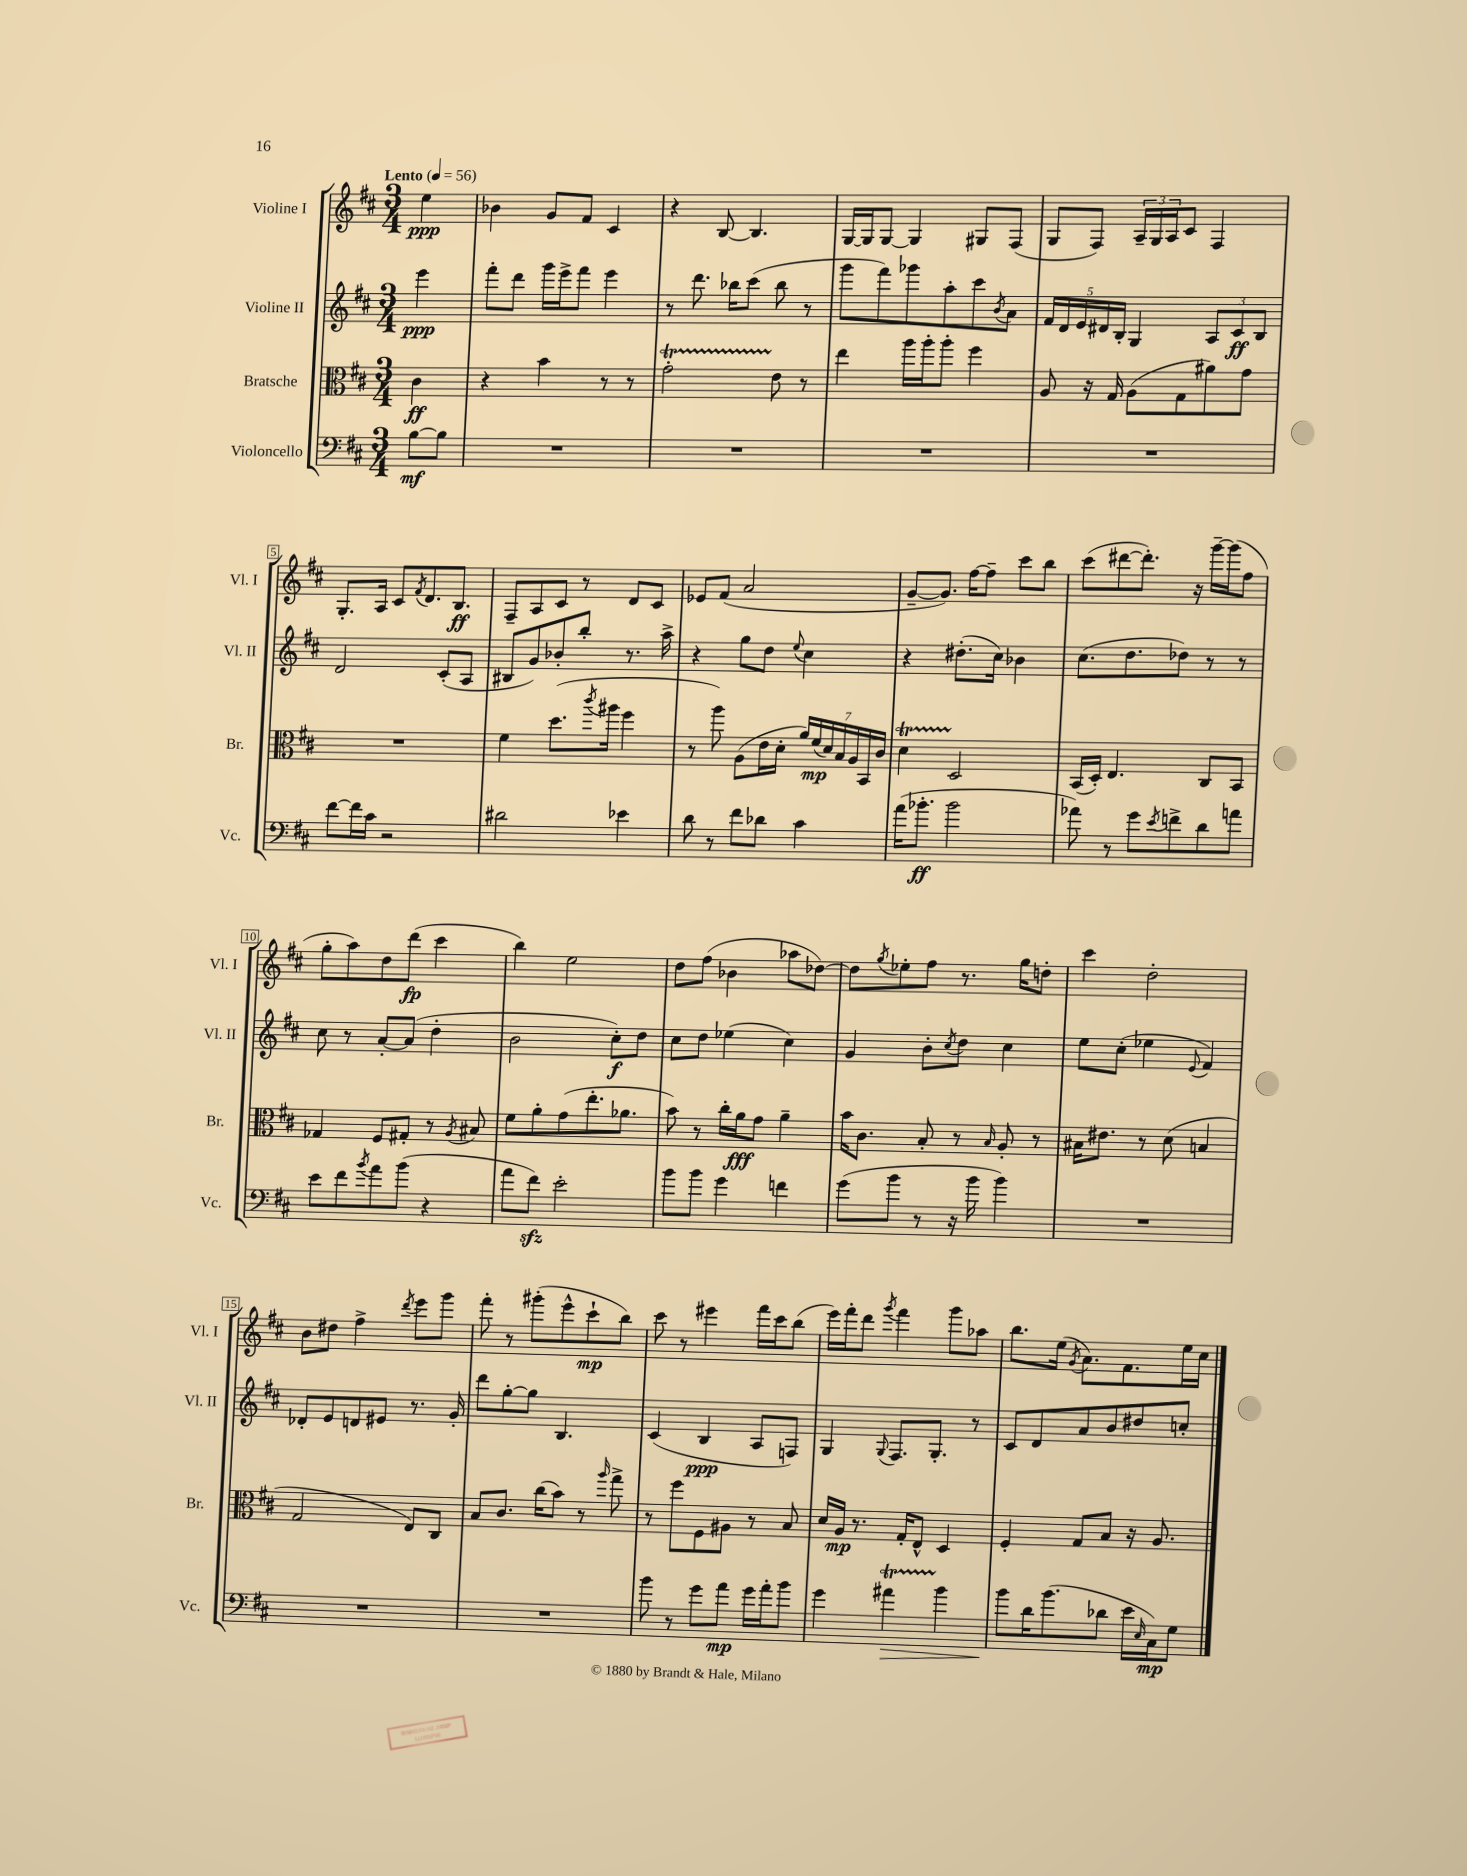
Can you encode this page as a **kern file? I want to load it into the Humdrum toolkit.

**kern	**dynam	**kern	**dynam	**kern	**dynam	**kern	**dynam
*part4	*part4	*part3	*part3	*part2	*part2	*part1	*part1
*staff4	*staff4	*staff3	*staff3	*staff2	*staff2	*staff1	*staff1
*I"Violoncello	*	*I"Bratsche	*	*I"Violine II	*	*I"Violine I	*
*I'Vc.	*	*I'Br.	*	*I'Vl. II	*	*I'Vl. I	*
*clefF4	*	*clefC3	*	*clefG2	*	*clefG2	*
*k[f#c#]	*	*k[f#c#]	*	*k[f#c#]	*	*k[f#c#]	*
*M3/4	*	*M3/4	*	*M3/4	*	*M3/4	*
*MM56	*	*MM56	*	*MM56	*	*MM56	*
=	=	=	=	=	=	=	=
!	!	!	!	!	!	!LO:TX:a:B:t=Lento	!
[8B\L	mf	4c#\	ff	4eee\	ppp	4ee\	ppp
8B\J]	.	.	.	.	.	.	.
=1	=1	=1	=1	=1	=1	=1	=1
2.r	.	4r	.	8fff#'\L	.	4b-X\	.
.	.	.	.	8ddd\J	.	.	.
.	.	4b\	.	16ggg\LL	.	8g/L	.
.	.	.	.	16eee^\J	.	.	.
.	.	.	.	8fff#\J	.	8f#/J	.
.	.	8r	.	4eee\	.	4c#/	.
.	.	8r	.	.	.	.	.
=2	=2	=2	=2	=2	=2	=2	=2
2.r	.	2gT'\	.	8r	.	4r	.
.	.	.	.	8.ddd\	.	.	.
.	.	.	.	.	.	[8B/	.
.	.	.	.	16bb-X\KL	.	.	.
.	.	.	.	(8ccc#\J	.	4.B/]	.
.	.	8e\	.	8bb-\	.	.	.
.	.	8r	.	8r	.	.	.
=3	=3	=3	=3	=3	=3	=3	=3
2.r	.	4ee\	.	8ggg\L	.	[16G/LL	.
.	.	.	.	.	.	16G/J]	.
.	.	.	.	8fff#\)	.	[8G/J	.
.	.	16aa\LL	.	8ggg-X\	.	4G/]	.
.	.	16aa'\J	.	.	.	.	.
.	.	8aa'\J	.	8aa'\	.	.	.
.	.	4ff#\	.	8ccc#\	.	8G#X/L	.
.	.	.	.	8qb/	.	.	.
.	.	.	.	8a\J	.	(8F#/J	.
=4	=4	=4	=4	=4	=4	=4	=4
2.r	.	8A/	.	20f#/LL	.	8G/L	.
.	.	.	.	20d/	.	.	.
.	.	.	.	20e/	.	.	.
.	.	16r	.	.	.	8F#/J)	.
.	.	.	.	20d#X/	.	.	.
.	.	16G/	.	.	.	.	.
.	.	.	.	20B'/JJ	.	.	.
.	.	(8A\L	.	4G/	.	24A~/LL	.
.	.	.	.	.	.	24G/	.
.	.	.	.	.	.	24A/J	.
.	.	8G\	.	.	.	8c#/J	.
.	.	8a#X\)	.	12A/L	.	4F#/	.
.	.	.	.	12c#/	ff	.	.
.	.	8g\J	.	.	.	.	.
.	.	.	.	12B/J	.	.	.
!!LO:LB:g=z
=5	=5	=5	=5	=5	=5	=5	=5
[8f#\L	.	2.r	.	2d/	.	8.G'/L	.
16f#\L]	.	.	.	.	.	.	.
16c#\JJ	.	.	.	.	.	16A/Jk	.
2r	.	.	.	.	.	8c#/L	.
.	.	.	.	.	.	8qf#/	.
.	.	.	.	.	.	8.d/	.
.	.	.	.	(8c#'/L	.	.	.
.	.	.	.	.	.	8.B/J	ff
.	.	.	.	8A/J	.	.	.
=6	=6	=6	=6	=6	=6	=6	=6
2d#X\	.	4f#\	.	8B#X/L	.	8F#~/L	.
.	.	.	.	8g/)	.	8A/	.
.	.	(8.dd\L	.	8b-X'/	.	8c#/J	.
.	.	.	.	8bb'/J	.	8r	.
.	.	8qccc#/	.	.	.	.	.
.	.	16aa#X\Jk	.	.	.	.	.
4e-X\	.	4ff#\	.	8.r	.	8d/L	.
.	.	.	.	.	.	8c#/J	.
.	.	.	.	16aa^\	.	.	.
=7	=7	=7	=7	=7	=7	=7	=7
8d\	.	8r	.	4r	.	8e-X/L	.
8r	.	8aa\)	.	.	.	(8f#/J	.
8f#\L	.	(8A\L	.	8gg\L	.	2a/	.
8d-X\J	.	16e\L	.	8dd\J	.	.	.
.	.	16d'\JJ	.	.	.	.	.
.	.	.	.	8qqee/	.	.	.
4c#\	.	28a/LL)	.	4cc#\	.	.	.
.	.	(28f#/	mp	.	.	.	.
.	.	28d/)	.	.	.	.	.
.	.	28B/	.	.	.	.	.
.	.	28A/	.	.	.	.	.
.	.	28BB/	.	.	.	.	.
.	.	28c#/JJ	.	.	.	.	.
=8	=8	=8	=8	=8	=8	=8	=8
(16a\KL	.	4dT\	.	4r	.	[8g~/L	.
8.b-X'\J	ff	.	.	.	.	.	.
.	.	.	.	.	.	8.g/J])	.
2b-\	.	2D/	.	(8.dd#X'\L	.	.	.
.	.	.	.	.	.	[16ff#\KL	.
.	.	.	.	.	.	8ff#~\J]	.
.	.	.	.	16cc#\Jk)	.	.	.
.	.	.	.	4b-X\	.	8ccc#\L	.
.	.	.	.	.	.	8bb\J	.
=9	=9	=9	=9	=9	=9	=9	=9
8a-X\)	.	(16BB/LL	.	(8.cc#\L	.	(8ccc#\L	.
.	.	16D'/JJ)	.	.	.	.	.
8r	.	4.E/	.	.	.	[8ddd#X\	.
.	.	.	.	8.dd\	.	.	.
8g\L	.	.	.	.	.	8.ddd#'\J])	.
8qe/	.	.	.	.	.	.	.
8fn^\	.	.	.	8dd-X\J)	.	.	.
.	.	.	.	.	.	16r	.
8d\	.	8C#/L	.	8r	.	[16ggg~\LL	.
.	.	.	.	.	.	(16ggg\J]	.
8an\J	.	8BB/J	.	8r	.	8ff#\J	.
!!LO:LB:g=z
=10	=10	=10	=10	=10	=10	=10	=10
8e\L	.	4G-X/	.	8cc#\	.	8gg'\L	.
8f#\	.	.	.	8r	.	8aa\)	.
8qb/	.	.	.	.	.	.	.
8a\	.	8F#/L	.	[8a'/L	.	8dd\	.
(8b\J	.	8G#X'/J	.	(8a/J]	.	(8ddd\J	fp
4r	.	8r	.	4dd'\	.	4ccc#\	.
.	.	8qA/	.	.	.	.	.
.	.	8B#X/	.	.	.	.	.
=11	=11	=11	=11	=11	=11	=11	=11
8a\L	.	8f#\L	.	2b\	.	4bb\)	.
8f#zz\J)	.	8a'\	.	.	.	.	.
2e'\	.	(8g\	.	.	.	2ee\	.
.	.	8.ee'\	.	.	.	.	.
.	.	.	.	8cc#'\L)	f	.	.
.	.	8.a-X\J	.	.	.	.	.
.	.	.	.	8dd\J	.	.	.
=12	=12	=12	=12	=12	=12	=12	=12
8b\L	.	8b\)	.	8cc#\L	.	8dd\L	.
8b\J	.	8r	.	8dd\J	.	(8ff#\J	.
4g\	.	16cc#'\LL	.	(4ee-X\	.	4b-X\	.
.	.	16a\J	fff	.	.	.	.
.	.	8g\J	.	.	.	.	.
4fn\	.	4a~\	.	4cc#\)	.	8aa-X\L	.
.	.	.	.	.	.	[8dd-X\J)	.
=13	=13	=13	=13	=13	=13	=13	=13
(8g\L	.	16b\KL	.	4g/	.	8dd-\L]	.
.	.	8.c#\J	.	.	.	.	.
.	.	.	.	.	.	8qgg/	.
8b\J	.	.	.	.	.	8ee-X'\	.
8r	.	8B'/	.	8b'\L	.	8ff#\J	.
.	.	.	.	8qcc#/	.	.	.
16r	.	8r	.	8dd\J	.	8.r	.
16b\	.	.	.	.	.	.	.
.	.	16qqB/	.	.	.	.	.
4b\)	.	8A'/	.	4cc#\	.	.	.
.	.	.	.	.	.	16gg\KL	.
.	.	8r	.	.	.	8ddn'\J	.
=14	=14	=14	=14	=14	=14	=14	=14
2.r	.	16B#X\KL	.	8ee\L	.	4ccc#\	.
.	.	8.e#X\J	.	.	.	.	.
.	.	.	.	(8cc#'\J	.	.	.
.	.	8r	.	4ee-X\	.	2dd'\	.
.	.	(8d\	.	.	.	.	.
.	.	.	.	8qqe/	.	.	.
.	.	4Bn/	.	4f#/)	.	.	.
!!LO:LB:g=z
=15	=15	=15	=15	=15	=15	=15	=15
2.r	.	2G/	.	8d-X'/L	.	8b\L	.
.	.	.	.	8e/	.	8dd#X\J	.
.	.	.	.	8dn/	.	4ff#^\	.
.	.	.	.	8e#X/J	.	.	.
.	.	.	.	.	.	8qddd/	.
.	.	8E/L)	.	8.r	.	8eee\L	.
.	.	8C#/J	.	.	.	8ggg\J	.
.	.	.	.	16g'/	.	.	.
=16	=16	=16	=16	=16	=16	=16	=16
2.r	.	8B/L	.	8ddd\L	.	8fff#'\	.
.	.	8.c#/J	.	[8gg'\	.	8r	.
.	.	.	.	8gg\J]	.	(8ggg#X'\L	.
.	.	(16cc#\KL	.	.	.	.	.
.	.	8b\J)	.	4.B/	.	8eee^^\	.
.	.	8r	.	.	.	8ccc#`\	mp
.	.	16qqaa/	.	.	.	.	.
.	.	8gg^\	.	.	.	8bb\J)	.
=17	=17	=17	=17	=17	=17	=17	=17
8b\	.	8r	.	(4c#/	.	8ccc#\	.
8r	.	8ff#\L	.	.	.	8r	.
8g\L	.	8F#\	.	4B/	ppp	4eee#X\	.
8a\J	mp	8A#X\J	.	.	.	.	.
16g\LL	.	8r	.	8A/L	.	16fff#\LL	.
16a'\J	.	.	.	.	.	16ccc#\J	.
8b\J	.	8B/	.	8Fn/J)	.	(8bb\J	.
=18	=18	=18	=18	=18	=18	=18	=18
4g\	.	16d/LL	.	4G/	.	16eee\LL)	.
.	.	16A/JJ	mp	.	.	16fff#'\J	.
.	.	8.r	.	.	.	8ddd\J	.
.	.	.	.	8qqG/	.	8qggg/	.
!	!LO:HP:b	!	!	!	!	!	!
4a#Xt\	>	.	.	8.F#/L	.	4fff#\	.
.	.	16G'/KL	.	.	.	.	.
.	.	8E^^/J	.	.	.	.	.
.	.	.	.	8.G'/J	.	.	.
4b\	.	4D/	.	.	.	8ggg\L	.
.	.	.	.	8r	.	8aa-X\J	.
=19	=19	=19	=19	=19	=19	=19	=19
8b\L	.	4F#'/	.	8c#/L	.	8.bb\L	.
16d\K	]	.	.	8d/	.	.	.
(8.b\	.	.	.	.	.	(16ee\Jk	.
.	.	.	.	.	.	8qg/	.
.	.	8G/L	.	8a/	.	8.a\L)	.
8d-X\J	.	8B/J	.	8b/	.	.	.
.	.	.	.	.	.	8.f#\	.
16e\LL	.	16r	.	8dd#X/	.	.	.
16qqE/	.	.	.	.	.	.	.
16C#\J)	mp	8.A/	.	.	.	.	.
8G\J	.	.	.	8ccn'/J	.	16ee\L	.
.	.	.	.	.	.	16cc#\JJ	.
==	==	==	==	==	==	==	==
*-	*-	*-	*-	*-	*-	*-	*-
